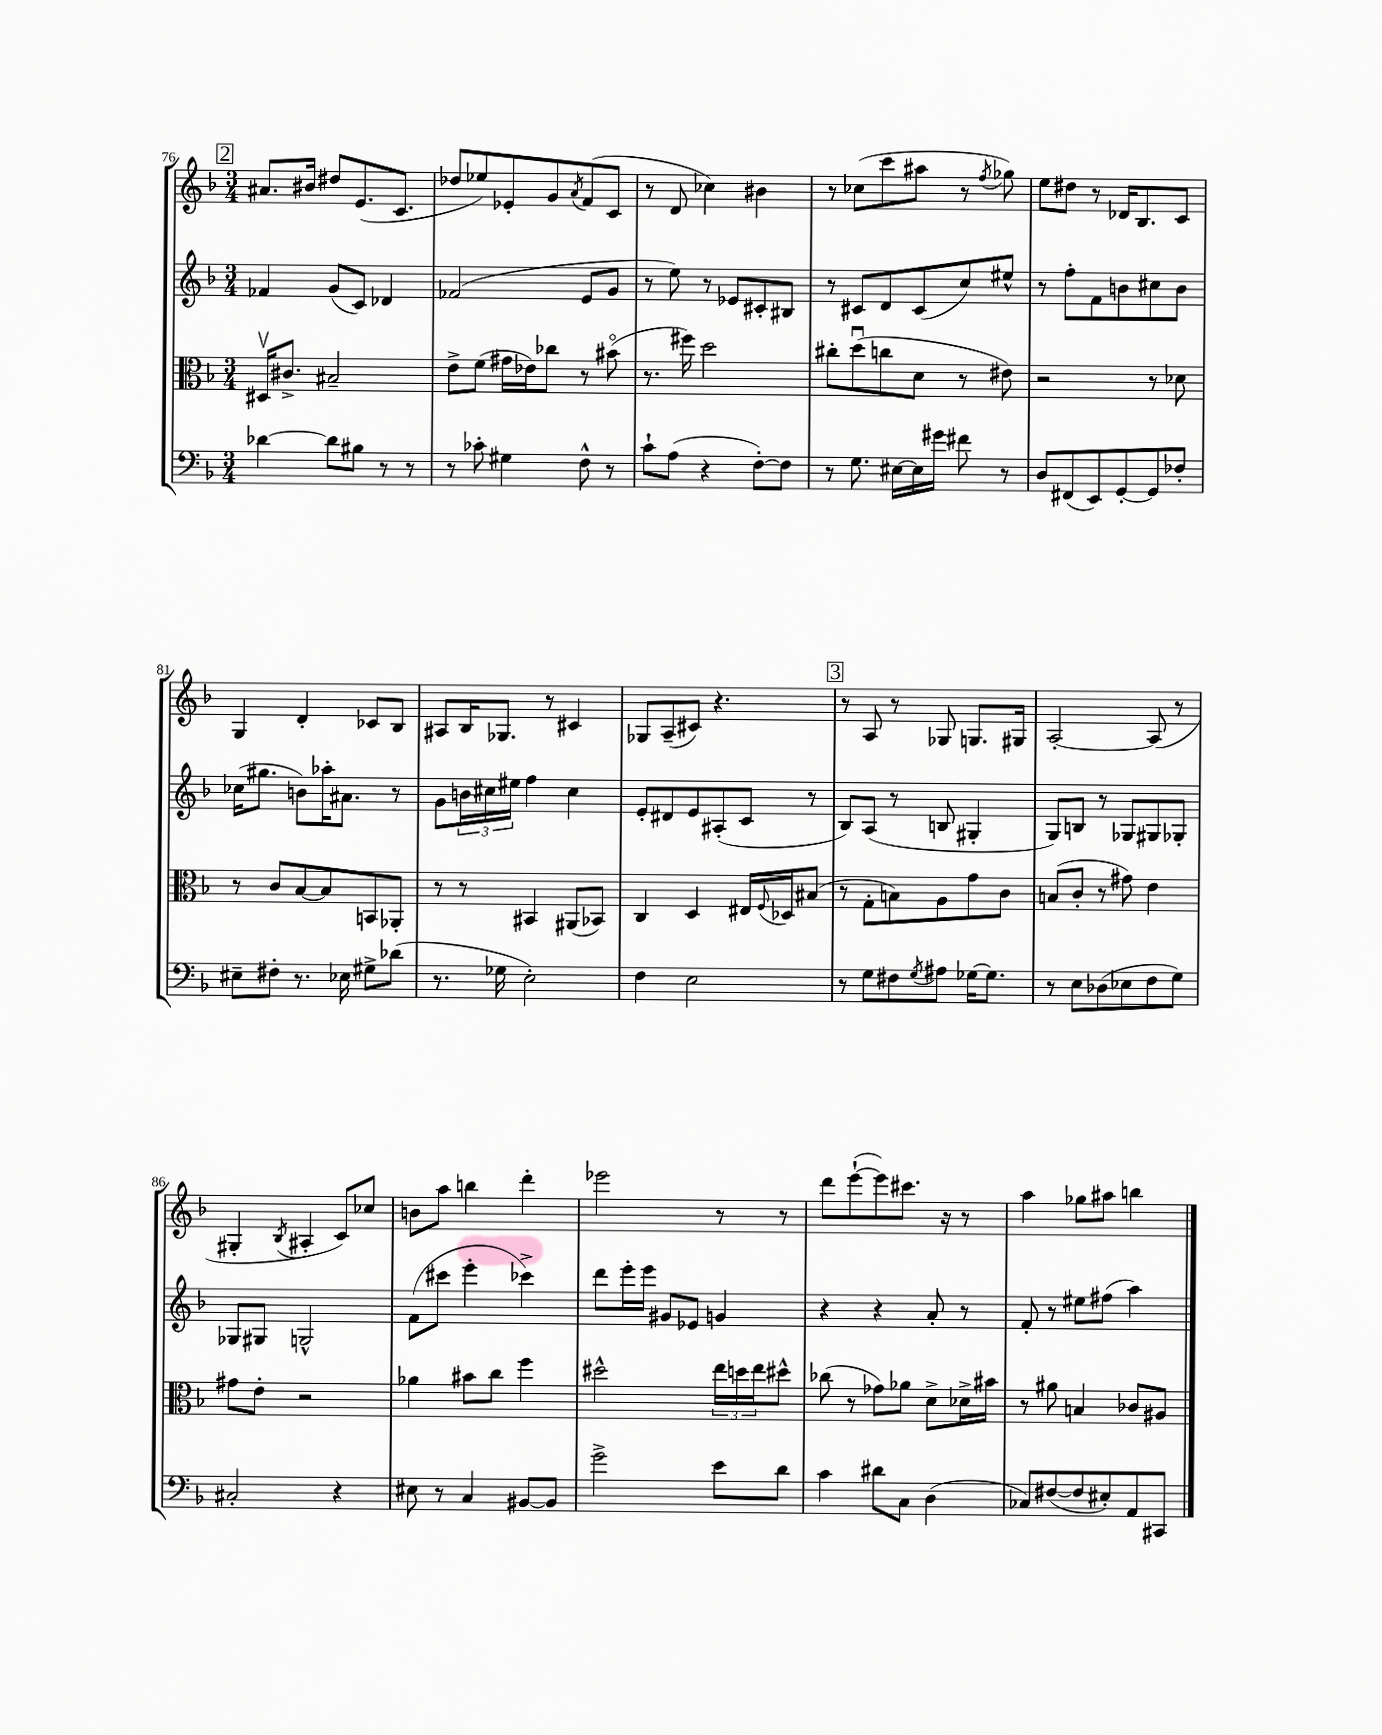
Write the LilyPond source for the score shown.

<<
\new StaffGroup <<
\new Staff = "s0" {
    \clef treble \key f \major \numericTimeSignature \time 3/4
    \mark \markup { \box "2" } ais'8. bis'16 dis''8 e'8.( c'8. |
    des''8 ees''8) ees'8-. g'8 \acciaccatura { a'8 } f'8( c'8 |
    r8 d'8 ces''4) bis'4 |
    r8 ces''8( c'''8 ais''8 r8 \acciaccatura { f''8 } ges''8) |
    e''8 dis''8 r8 des'16 bes8. c'8 |
    g4 d'4-. ces'8 bes8 |
    ais8 bes16 ges8. r8 cis'4 |
    ges8 a8--( cis'8) r4. |
    \mark \markup { \box "3" } r8 a8 r8 ges8 g8. gis16 |
    a2~-. a8( r8 |
    gis4-. \acciaccatura { bes8 } ais4-. c'8) ces''8 |
    b'8 a''8 b''4 d'''4-. |
    ees'''2 r8 r8 |
    d'''8 e'''8~-!( e'''8) cis'''8. r16 r8 |
    a''4 ges''8 ais''8 b''4 \bar "|." |
}
\new Staff = "s1" {
    \clef treble \key f \major \numericTimeSignature \time 3/4
    \mark \markup { \box "2" } fes'4 g'8( c'8) des'4 |
    fes'2( e'8 g'8 |
    r8 e''8) r8 ees'8 cis'8-. bis8 |
    r8 cis'8 d'8 cis'8( c''8) eis''8-^ |
    r8 f''8-. f'8 b'8 cis''8 b'8 |
    ces''16( gis''8. b'8) aes''16-. ais'8. r8 |
    g'8 \tuplet 3/2 { b'16 cis''16 eis''16 } f''4 cis''4 |
    e'8-. dis'8 e'8 ais8-.( c'8 r8 |
    \mark \markup { \box "3" } bes8) a8( r8 b8 gis4-. |
    g8) b8 r8 ges8 gis8 ges8-. |
    ges8 gis8 g2-^ |
    f'8( cis'''8 e'''4-. ces'''4->) |
    d'''8 e'''16-. e'''16 gis'8 ees'8 g'4 |
    r4 r4 a'8-. r8 |
    f'8-. r8 eis''8 fis''8( a''4) \bar "|." |
}
\new Staff = "s2" {
    \clef alto \key f \major \numericTimeSignature \time 3/4
    \mark \markup { \box "2" } dis16\upbow cis'8.-> bis2-- |
    e'8-> f'8( gis'16 ees'16) ces''8 r8 bis'8\flageolet( |
    r8. fis''16) d''2 |
    cis''8-. d''8\downbow( c''8 d'8 r8 eis'8) |
    r2 r8 des'8 |
    r8 c'8 bes8~ bes8 b,8 aes,8-. |
    r8 r8 bis,4 ais,8( bes,8) |
    c4 d4 eis16 \appoggiatura { f8 } des16 bis8( |
    \mark \markup { \box "3" } r8 g8-. b8) a8 g'8 c'8 |
    b8( c'8-. r8 gis'8) e'4 |
    gis'8 e'8-. r2 |
    aes'4 bis'8 c''8 f''4 |
    dis''2-^ \tuplet 3/2 { e''16 d''16 e''16 } dis''8-^ |
    ces''8( r8 ges'8) aes'8 d'8-> des'16-> bis'16 |
    r8 ais'8 b4 ces'8 ais8 \bar "|." |
}
\new Staff = "s3" {
    \clef bass \key f \major \numericTimeSignature \time 3/4
    \mark \markup { \box "2" } des'4~ des'8 bis8 r8 r8 |
    r8 ces'8-. gis4 f8-^ r8 |
    c'8-! a8( r4 f8~-.) f8 |
    r8 g8. eis16~ eis16 gis'16 fis'8 r8 |
    d8 fis,8( e,8) g,8~-. g,8 fes8-. |
    eis8-- fis8-. r8. ees16 gis8-> des'8( |
    r8. ges16 e2-.) |
    f4 e2 |
    \mark \markup { \box "3" } r8 g8 fis8 \acciaccatura { g8 } ais8 ges16~ ges8. |
    r8 e8 des8( ees8 f8 g8) |
    cis2-. r4 |
    eis8 r8 c4 bis,8~ bis,8 |
    g'2-> e'8 d'8 |
    c'4 dis'8 c8 d4( |
    ces8) fis8~( fis8 eis8-.) a,8 cis,8 \bar "|." |
}
>>
>>
\layout { \context { \Score currentBarNumber = #76 } }
